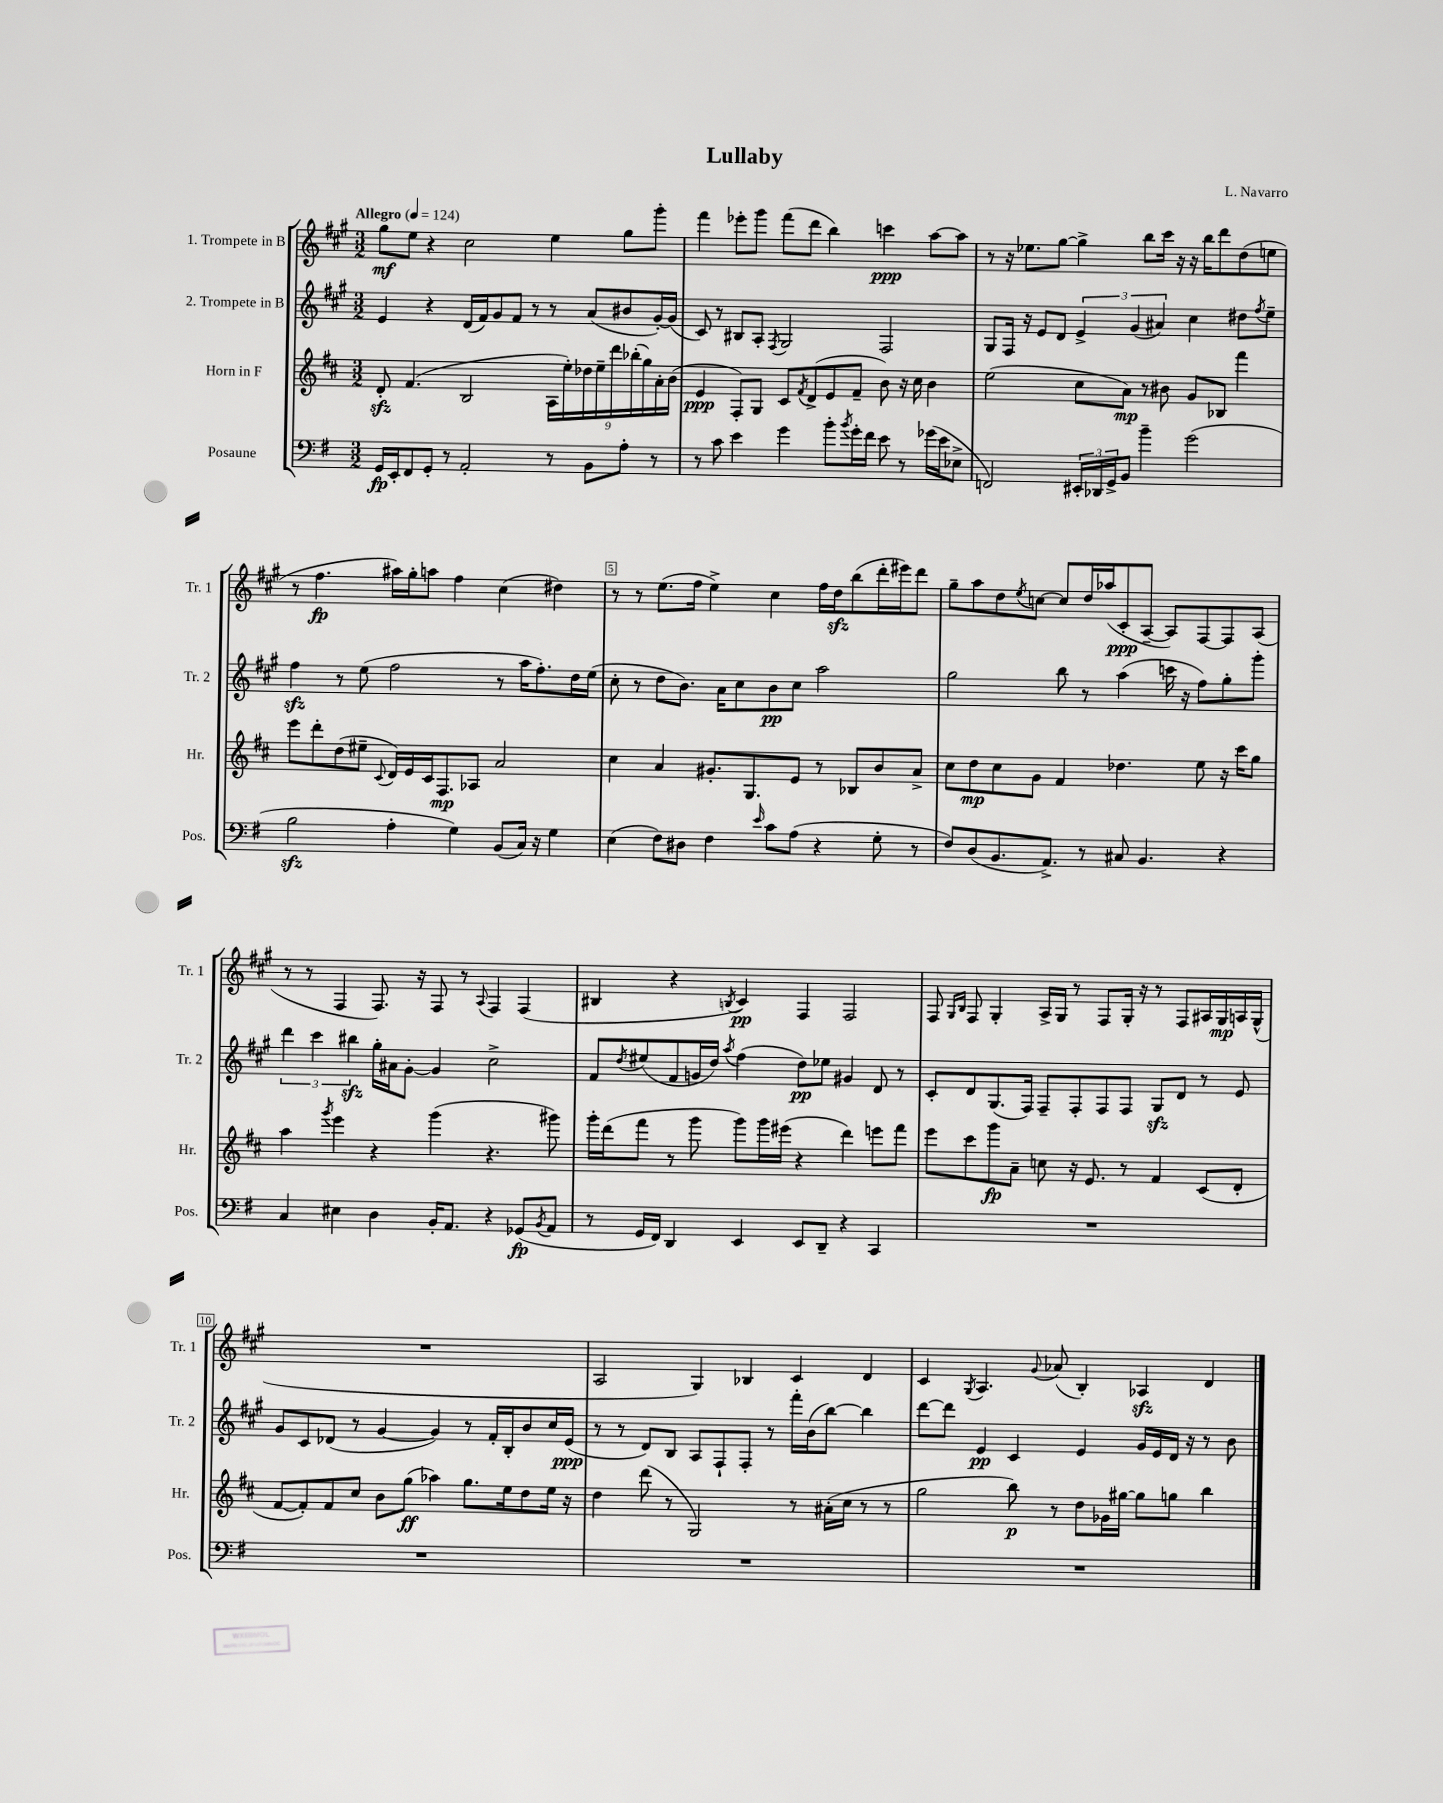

**kern	**dynam	**kern	**dynam	**kern	**dynam	**kern	**dynam
*part4	*part4	*part3	*part3	*part2	*part2	*part1	*part1
*staff4	*staff4	*staff3	*staff3	*staff2	*staff2	*staff1	*staff1
*I"Posaune	*	*I"Horn in F	*	*I"2. Trompete in B	*	*I"1. Trompete in B	*
*I'Pos.	*	*I'Hr.	*	*I'Tr. 2	*	*I'Tr. 1	*
*clefF4	*	*clefG2	*	*clefG2	*	*clefG2	*
*k[f#]	*	*k[f#c#]	*	*k[f#c#g#]	*	*k[f#c#g#]	*
*M3/2	*	*M3/2	*	*M3/2	*	*M3/2	*
*MM124	*	*MM124	*	*MM124	*	*MM124	*
=1	=1	=1	=1	=1	=1	=1	=1
!	!	!	!	!	!	!LO:TX:a:B:t=Allegro	!
16GG/LL	fp	8dzz'/	.	4e/	.	8gg#\L	mf
16EE'/J	.	.	.	.	.	.	.
8FF#/	.	(4.f#/	.	.	.	8ee\J	.
8GG'/J	.	.	.	4r	.	4r	.
8r	.	.	.	.	.	.	.
2AA'/	.	2B/	.	(16d/LL	.	2cc#\	.
.	.	.	.	16f#/J)	.	.	.
.	.	.	.	8g#/	.	.	.
.	.	.	.	8f#/J	.	.	.
.	.	.	.	8r	.	.	.
8r	.	18A\LL	.	8r	.	4ee\	.
.	.	18ee'\)	.	.	.	.	.
.	.	18dd-X\	.	.	.	.	.
8BB\L	.	.	.	(8a/L	.	.	.
.	.	18ee~\	.	.	.	.	.
.	.	18ddd\	.	.	.	.	.
8A'\J	.	.	.	8b#X/	.	8gg#\L	.
.	.	(18bb-X'\	.	.	.	.	.
.	.	18gg\)	.	.	.	.	.
8r	.	.	.	[16g#'/L)	.	8ggg#'\J	.
.	.	18a'\	.	.	.	.	.
.	.	.	.	(16g#/JJ]	.	.	.
.	.	(18b\JJ	.	.	.	.	.
=2	=2	=2	=2	=2	=2	=2	=2
8r	.	4e/	ppp	8c#/)	.	4fff#\	.
8c\	.	.	.	8r	.	.	.
4e\	.	8F#'/L)	.	8B#X/L	.	8eee-X'\L	.
.	.	8G/J	.	8A'/J	.	8ggg#\J	.
.	.	.	.	8qF#/	.	.	.
4g\	.	8c#/L	.	2G#/	.	(8fff#\L	.
.	.	8qf#/	.	.	.	.	.
.	.	(8d^/	.	.	.	8ddd\J	.
8b'\L	.	8e/	.	.	.	4bb\)	.
8qb/	.	.	.	.	.	.	.
16g'\L	.	8f#~/J	.	.	.	.	.
16f#\JJ	.	.	.	.	.	.	.
8e\	.	8b\)	.	2F#/	.	4cccn\	ppp
8r	.	16r	.	.	.	.	.
.	.	16cc#\	.	.	.	.	.
(16g-X\LL	.	4b\	.	.	.	[8aa\L	.
16e\J	.	.	.	.	.	.	.
8E-X^\J	.	.	.	.	.	8aa\J]	.
=3	=3	=3	=3	=3	=3	=3	=3
2FFn/)	.	(2ee\	.	8G#/L	.	8r	.
.	.	.	.	16F#/Jk	.	16r	.
.	.	.	.	16r	.	8.ee-X\L	.
.	.	.	.	8e/L	.	.	.
.	.	.	.	8d/J	.	[8gg#\J	.
24EE#X'/LL	.	8cc#\L	.	6e^/	.	4gg#^\]	.
24DD-X/	.	.	.	.	.	.	.
24GG^/J	.	.	.	.	.	.	.
8BB/J	.	8a\J)	mp	.	.	.	.
.	.	.	.	(6g#/	.	.	.
4b~\	.	8r	.	.	.	8bb\L	.
.	.	.	.	6a#X/)	.	.	.
.	.	8b#X\	.	.	.	16ccc#\Jk	.
.	.	.	.	.	.	16r	.
(2g\	.	8g/L	.	4cc#\	.	16r	.
.	.	.	.	.	.	16bb\KL	.
.	.	8B-X/J	.	.	.	8ddd\	.
.	.	4fff#\	.	8dd#X\L	.	(8dd\	.
.	.	.	.	8qff#/	.	.	.
.	.	.	.	8ee~\J	.	8een\J	.
!!LO:LB:g=z
=4	=4	=4	=4	=4	=4	=4	=4
2Bzz\	.	8eee\L	.	4ff#zz\	.	8r	.
.	.	8ddd'\	.	.	.	4.ff#\	fp
.	.	(8dd\	.	8r	.	.	.
.	.	8ee#X~\J	.	(8ee\	.	.	.
.	.	8qqc#/	.	.	.	.	.
4A'\	.	16d/LL)	.	2ff#\	.	16aa#X\LL)	.
.	.	16e/	.	.	.	16gg#'\J	.
.	.	16c#/J	.	.	.	8aan\J	.
.	.	8.F#/	mp	.	.	.	.
4G\)	.	.	.	.	.	4ff#\	.
.	.	8A-X/J	.	.	.	.	.
(8BB/L	.	2a/	.	8r	.	(4cc#\	.
16C/Jk)	.	.	.	16aa\KL	.	.	.
16r	.	.	.	8.ff#'\)	.	.	.
4G\	.	.	.	.	.	4dd#X\)	.
.	.	.	.	16dd\L	.	.	.
.	.	.	.	(16ee\JJ	.	.	.
=5	=5	=5	=5	=5	=5	=5	=5
(4E\	.	4cc#\	.	8cc#'\	.	8r	.
.	.	.	.	8r	.	8r	.
8F#\L)	.	4a/	.	8dd\L	.	(8.ee\L	.
8D#X\J	.	.	.	8.b\J)	.	.	.
.	.	.	.	.	.	16ff#\Jk	.
4F#\	.	8.g#X'/L	.	.	.	4ee^\)	.
.	.	.	.	16a\KL	.	.	.
.	.	.	.	8cc#\	.	.	.
.	.	8.G/	.	.	.	.	.
16qqe/	.	.	.	.	.	.	.
8c\L	.	.	.	8b\	pp	4cc#\	.
(8A\J	.	8e/J	.	8cc#\J	.	.	.
4r	.	8r	.	2aa\	.	16ff#\LL	.
.	.	.	.	.	.	16ddzz\J	.
.	.	8B-X/L	.	.	.	(8bb\	.
8G'\	.	8b/	.	.	.	16ddd'\L	.
.	.	.	.	.	.	16eee#X\J)	.
8r	.	8a^/J	.	.	.	8ddd\J	.
=6	=6	=6	=6	=6	=6	=6	=6
8F#/L)	.	8cc#\L	.	2gg#\	.	8gg#~\L	.
(8D/	.	8dd\	mp	.	.	8aa\	.
8.BB/	.	8cc#\	.	.	.	8dd\	.
.	.	.	.	.	.	8qee/	.
.	.	8g\J	.	.	.	[8ccn\J	.
8.AA^/J)	.	.	.	.	.	.	.
.	.	4f#/	.	8bb\	.	8cc/L]	.
8r	.	.	.	8r	.	16dd/L	.
.	.	.	.	.	.	(16aa-X/J	.
8C#X/	.	4.dd-X\	.	(4aa\	.	8c#'/	ppp
4.BB/	.	.	.	.	.	[8A~/J	.
.	.	.	.	16cccn\	.	8A/L])	.
.	.	.	.	16r	.	.	.
.	.	8ee\	.	8ff#\L)	.	[8F#/	.
4r	.	16r	.	8gg#'\	.	8F#/]	.
.	.	16ccc#\KL	.	.	.	.	.
.	.	8gg\J	.	8ggg#'\J	.	(8A/J	.
!!LO:LB:g=z
=7	=7	=7	=7	=7	=7	=7	=7
4C/	.	4aa\	.	6ddd\	.	8r	.
.	.	.	.	.	.	8r	.
.	.	.	.	6ccc#\	.	.	.
.	.	8qggg/	.	.	.	.	.
4E#X\	.	4eee\	.	.	.	4F#/	.
.	.	.	.	6bb#Xzz\	.	.	.
4D\	.	4r	.	16gg#'\LL	.	8.F#/)	.
.	.	.	.	16a#X\J	.	.	.
.	.	.	.	[8g#'\J	.	.	.
.	.	.	.	.	.	16r	.
16BB'/KL	.	(4ggg\	.	4g#/]	.	8F#/	.
8.AA/J	.	.	.	.	.	.	.
.	.	.	.	.	.	8r	.
.	.	.	.	.	.	8qqA/	.
4r	.	4.r	.	2cc#^\	.	4F#/	.
(8GG-X/L	fp	.	.	.	.	(4F#/	.
8qBB/	.	.	.	.	.	.	.
8AA/J	.	8ggg#X\)	.	.	.	.	.
=8	=8	=8	=8	=8	=8	=8	=8
8r	.	16ggg'\LL	.	8f#/L	.	4B#X/	.
.	.	(16ddd\J	.	.	.	.	.
.	.	.	.	8qdd/	.	.	.
16GG/LL	.	8fff#\J	.	(8ee#X/	.	.	.
16FF#/JJ)	.	.	.	.	.	.	.
4DD/	.	8r	.	8f#/	.	4r	.
.	.	8ggg\	.	16gn/L	.	.	.
.	.	.	.	16dd/JJ)	.	.	.
.	.	.	.	8qaa/	.	8qBn/	.
4EE/	.	8ggg\L)	.	(4ff#\	.	4c#/)	pp
.	.	16ggg\L	.	.	.	.	.
.	.	(16eee#X\JJ	.	.	.	.	.
8EE/L	.	4r	.	8dd\L)	pp	4F#/	.
8DD~/J	.	.	.	8ee-X\J	.	.	.
4r	.	4ddd\)	.	4g#X/	.	2F#/	.
4CC/	.	8eeen\L	.	8d/	.	.	.
.	.	8fff#\J	.	8r	.	.	.
=9	=9	=9	=9	=9	=9	=9	=9
1.r	.	8eee\L	.	8c#'/L	.	8F#/	.
.	.	.	.	.	.	16qqG#/LL	.
.	.	.	.	.	.	16qqB/JJ	.
.	.	8ccc#\	.	8d/	.	8F#/	.
.	.	8ggg\	fp	(8.G#/	.	4G#'/	.
.	.	8a~\J	.	.	.	.	.
.	.	.	.	16F#/Jk)	.	.	.
.	.	8ccn\	.	8F#~/L	.	16A^/LL	.
.	.	.	.	.	.	16G#/JJ	.
.	.	16r	.	8F#'/	.	8r	.
.	.	8.e/	.	.	.	.	.
.	.	.	.	8F#/	.	8F#/L	.
.	.	8r	.	8F#/J	.	16G#'/Jk	.
.	.	.	.	.	.	16r	.
.	.	4f#/	.	8G#zz/L	.	8r	.
.	.	.	.	8d/J	.	8F#/L	.
.	.	(8c#/L	.	8r	.	16A#X/L	.
.	.	.	.	.	.	16G#/	mp
.	.	8d'/J	.	8e/	.	16An/	.
.	.	.	.	.	.	(16G#^^/JJ	.
!!LO:LB:g=z
=10	=10	=10	=10	=10	=10	=10	=10
1.r	.	[8f#/L	.	8g#/L	.	1.r	.
.	.	8f#'/])	.	8c#/	.	.	.
.	.	8f#/	.	(8d-X/J	.	.	.
.	.	8cc#/J	.	8r	.	.	.
.	.	8b\L	.	[4g#/	.	.	.
.	.	(8gg\J	ff	.	.	.	.
.	.	4aa-X\)	.	4g#/])	.	.	.
.	.	8.gg\L	.	8r	.	.	.
.	.	.	.	16f#'/LL	.	.	.
.	.	16ee\k	.	16B'/J	.	.	.
.	.	8dd\	.	8b/	.	.	.
.	.	16ee\Jk	.	16cc#/L	.	.	.
.	.	16r	.	(16e/JJ	ppp	.	.
=11	=11	=11	=11	=11	=11	=11	=11
1.r	.	4dd\	.	8r	.	2A/	.
.	.	.	.	8r	.	.	.
.	.	(8ddd\	.	8d/L)	.	.	.
.	.	8r	.	8B/J	.	.	.
.	.	2G/)	.	8A/L	.	4G#/)	.
.	.	.	.	8F#`/	.	.	.
.	.	.	.	8F#'/J	.	4B-X/	.
.	.	.	.	8r	.	.	.
.	.	8r	.	16fff#'\LL	.	4c#/	.
.	.	.	.	(16b\J	.	.	.
.	.	(16a#X'\LL	.	[8bb\J)	.	.	.
.	.	16cc#\JJ	.	.	.	.	.
.	.	8r	.	4bb\]	.	4d/	.
.	.	8r	.	.	.	.	.
=12	=12	=12	=12	=12	=12	=12	=12
1.r	.	2gg\	.	[8ddd\L	.	4c#/	.
.	.	.	.	8ddd\J]	.	.	.
.	.	.	.	.	.	8qG#/	.
.	.	.	.	4e/	pp	4.A/	.
.	.	8bb\)	p	4c#/	.	.	.
.	.	.	.	.	.	8qqg#/	.
.	.	8r	.	.	.	(8a-X/	.
.	.	8dd\L	.	4e/	.	4B'/)	.
.	.	16g-X\L	.	.	.	.	.
.	.	[16gg#X\JJ	.	.	.	.	.
.	.	8gg#\L]	.	16g#/LL	.	4A-Xzz/	.
.	.	.	.	16e/	.	.	.
.	.	8ggn\J	.	16d/JJ	.	.	.
.	.	.	.	16r	.	.	.
.	.	4bb\	.	8r	.	4d/	.
.	.	.	.	8b\	.	.	.
==	==	==	==	==	==	==	==
*-	*-	*-	*-	*-	*-	*-	*-
